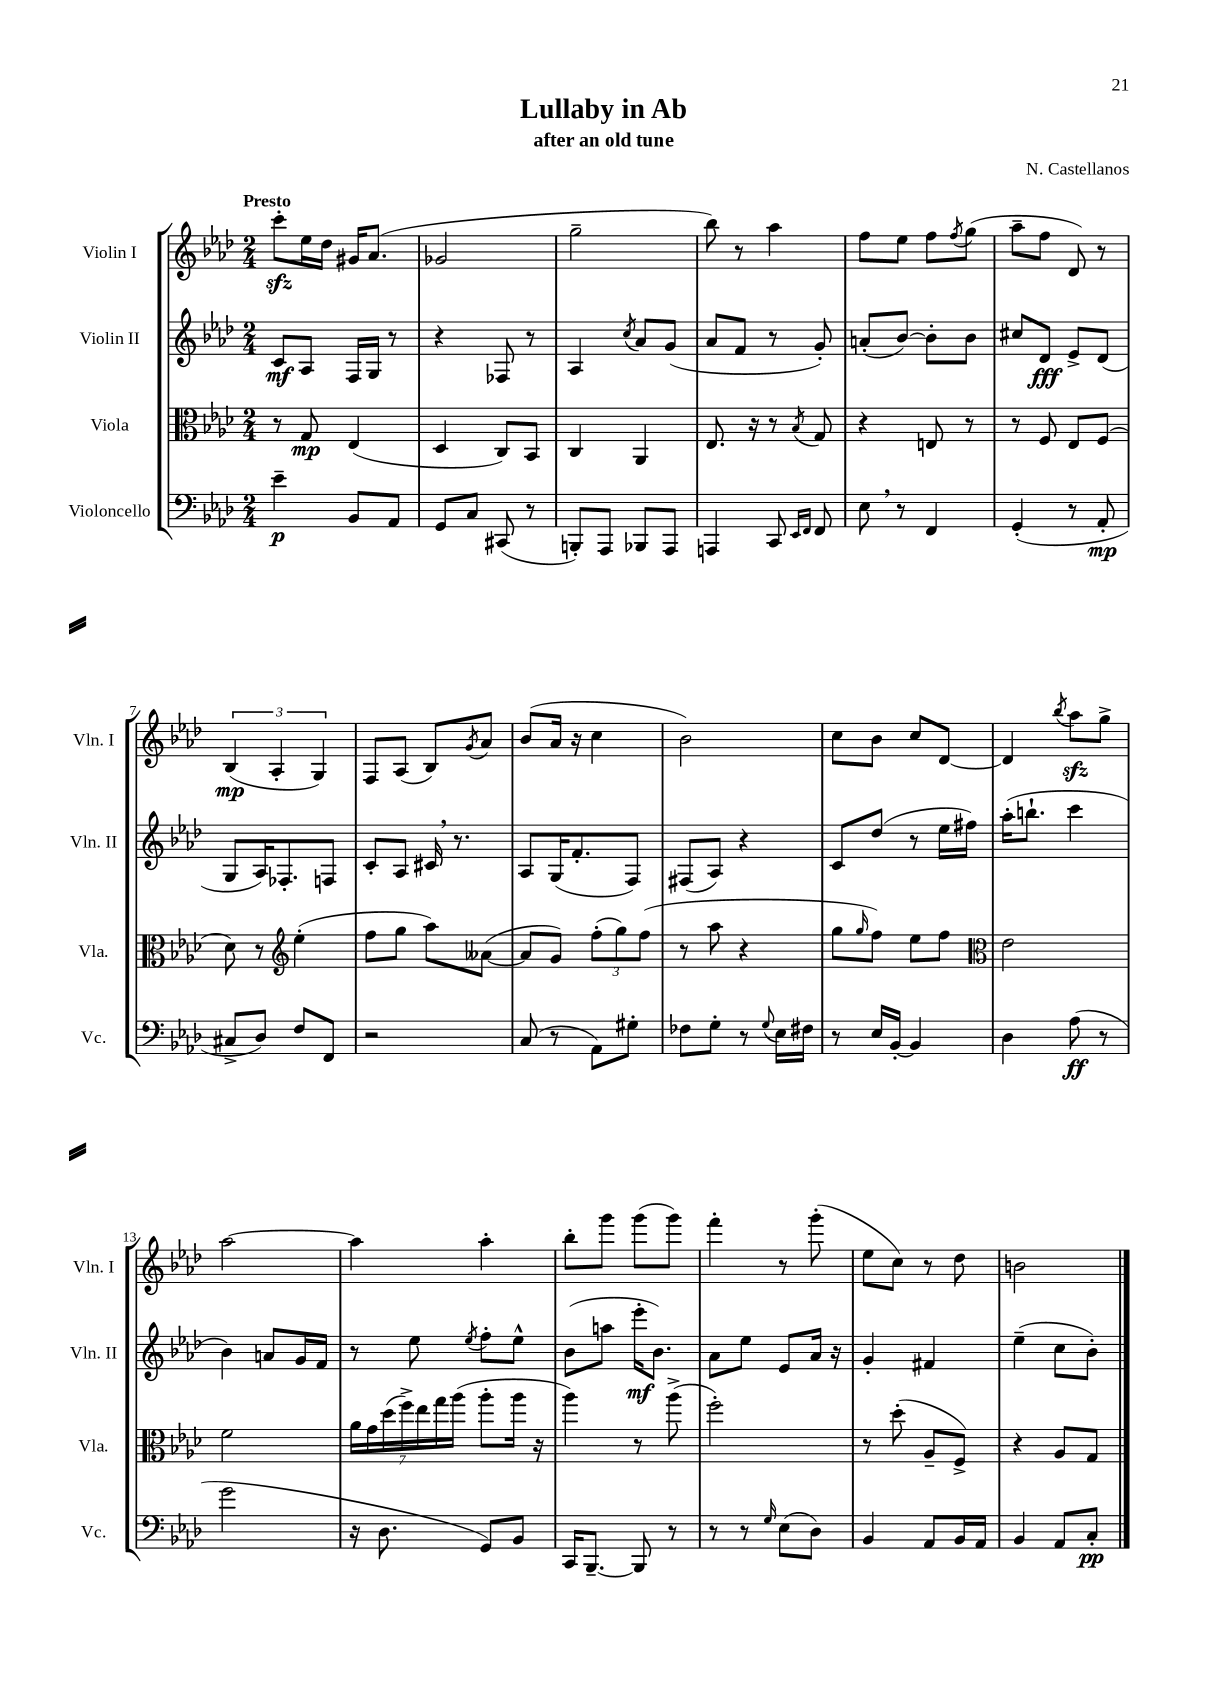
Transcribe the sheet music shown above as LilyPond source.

\header { title = "Lullaby in Ab" composer = "N. Castellanos" subtitle = "after an old tune" }
<<
\new StaffGroup <<
\new Staff = "s0" \with { instrumentName = "Violin I" shortInstrumentName = "Vln. I" } {
    \clef treble \key aes \major \numericTimeSignature \time 2/4 \tempo "Presto"
    c'''8-.\sfz ees''16 des''16 gis'16 aes'8.( |
    ges'2 |
    g''2-- |
    bes''8) r8 aes''4 |
    f''8 ees''8 f''8 \acciaccatura { f''8 } g''8( |
    aes''8-- f''8 des'8) r8 |
    \tuplet 3/2 { bes4\mp( aes4-. g4) } |
    f8 aes8( bes8) \acciaccatura { g'8 } aes'8 |
    bes'8( aes'16 r16 c''4 |
    bes'2) |
    c''8 bes'8 c''8 des'8~ |
    des'4 \acciaccatura { bes''8 } aes''8\sfz g''8-> |
    aes''2~ |
    aes''4 aes''4-. |
    bes''8-. g'''8 g'''8( g'''8) |
    f'''4-. r8 g'''8-.( |
    ees''8 c''8) r8 des''8 |
    b'2 \bar "|." |
}
\new Staff = "s1" \with { instrumentName = "Violin II" shortInstrumentName = "Vln. II" } {
    \clef treble \key aes \major \numericTimeSignature \time 2/4
    c'8\mf aes8 f16 g16 r8 |
    r4 fes8 r8 |
    aes4 \acciaccatura { c''8 } aes'8 g'8( |
    aes'8 f'8 r8 g'8-.) |
    a'8-.( bes'8~) bes'8-. bes'8 |
    cis''8 des'8\fff ees'8-> des'8( |
    g8 aes16) fes8.-. f8 |
    c'8-. aes8 cis'16 \breathe r8. |
    aes8 g16( f'8.-. f8) |
    fis8( aes8) r4 |
    c'8 des''8( r8 ees''16 fis''16) |
    aes''16-.( b''8.-! c'''4 |
    bes'4) a'8 g'16 f'16 |
    r8 ees''8 \acciaccatura { ees''8 } f''8-. ees''8-^ |
    bes'8( a''8 ees'''16-.\mf bes'8.) |
    aes'8 ees''8 ees'8 aes'16 r16 |
    g'4-. fis'4 |
    ees''4--( c''8 bes'8-.) \bar "|." |
}
\new Staff = "s2" \with { instrumentName = "Viola" shortInstrumentName = "Vla." } {
    \clef alto \key aes \major \numericTimeSignature \time 2/4
    r8 g8\mp ees4( |
    des4 c8) bes,8 |
    c4 aes,4 |
    ees8. r16 r8 \acciaccatura { bes8 } g8 |
    r4 e8 r8 |
    r8 f8 ees8 f8( |
    des'8) r8 \clef treble ees''4-.( |
    f''8 g''8 aes''8) aeses'8~( |
    aeses'8 g'8) \tuplet 3/2 { f''8-.( g''8) f''8( } |
    r8 aes''8 r4 |
    g''8 \grace { g''16 } f''8) ees''8 f''8 |
    \clef alto ees'2 |
    f'2 |
    \tuplet 7/4 { aes'16 g'16 des''16( f''16->) ees''16 g''16 aes''16( } aes''8-. aes''16 r16 |
    aes''4) r8 aes''8->( |
    f''2-.) |
    r8 des''8-.( aes8-- f8->) |
    r4 aes8 g8 \bar "|." |
}
\new Staff = "s3" \with { instrumentName = "Violoncello" shortInstrumentName = "Vc." } {
    \clef bass \key aes \major \numericTimeSignature \time 2/4
    ees'4--\p bes,8 aes,8 |
    g,8 c8 cis,8( r8 |
    b,,8-.) aes,,8 bes,,8 aes,,8 |
    a,,4 c,8 \grace { ees,16 f,16 } f,8 |
    ees8 \breathe r8 f,4 |
    g,4-.( r8 aes,8-.\mp |
    cis8-> des8) f8 f,8 |
    r2 |
    c8( r8 aes,8) gis8-. |
    fes8 g8-. r8 \appoggiatura { g8 } ees16 fis16 |
    r8 ees16 bes,16~-. bes,4 |
    des4 aes8\ff( r8 |
    g'2 |
    r16 des8. g,8) bes,8 |
    c,16 bes,,8.~-- bes,,8 r8 |
    r8 r8 \grace { g16 } ees8( des8) |
    bes,4 aes,8 bes,16 aes,16 |
    bes,4 aes,8 c8-.\pp \bar "|." |
}
>>
>>
